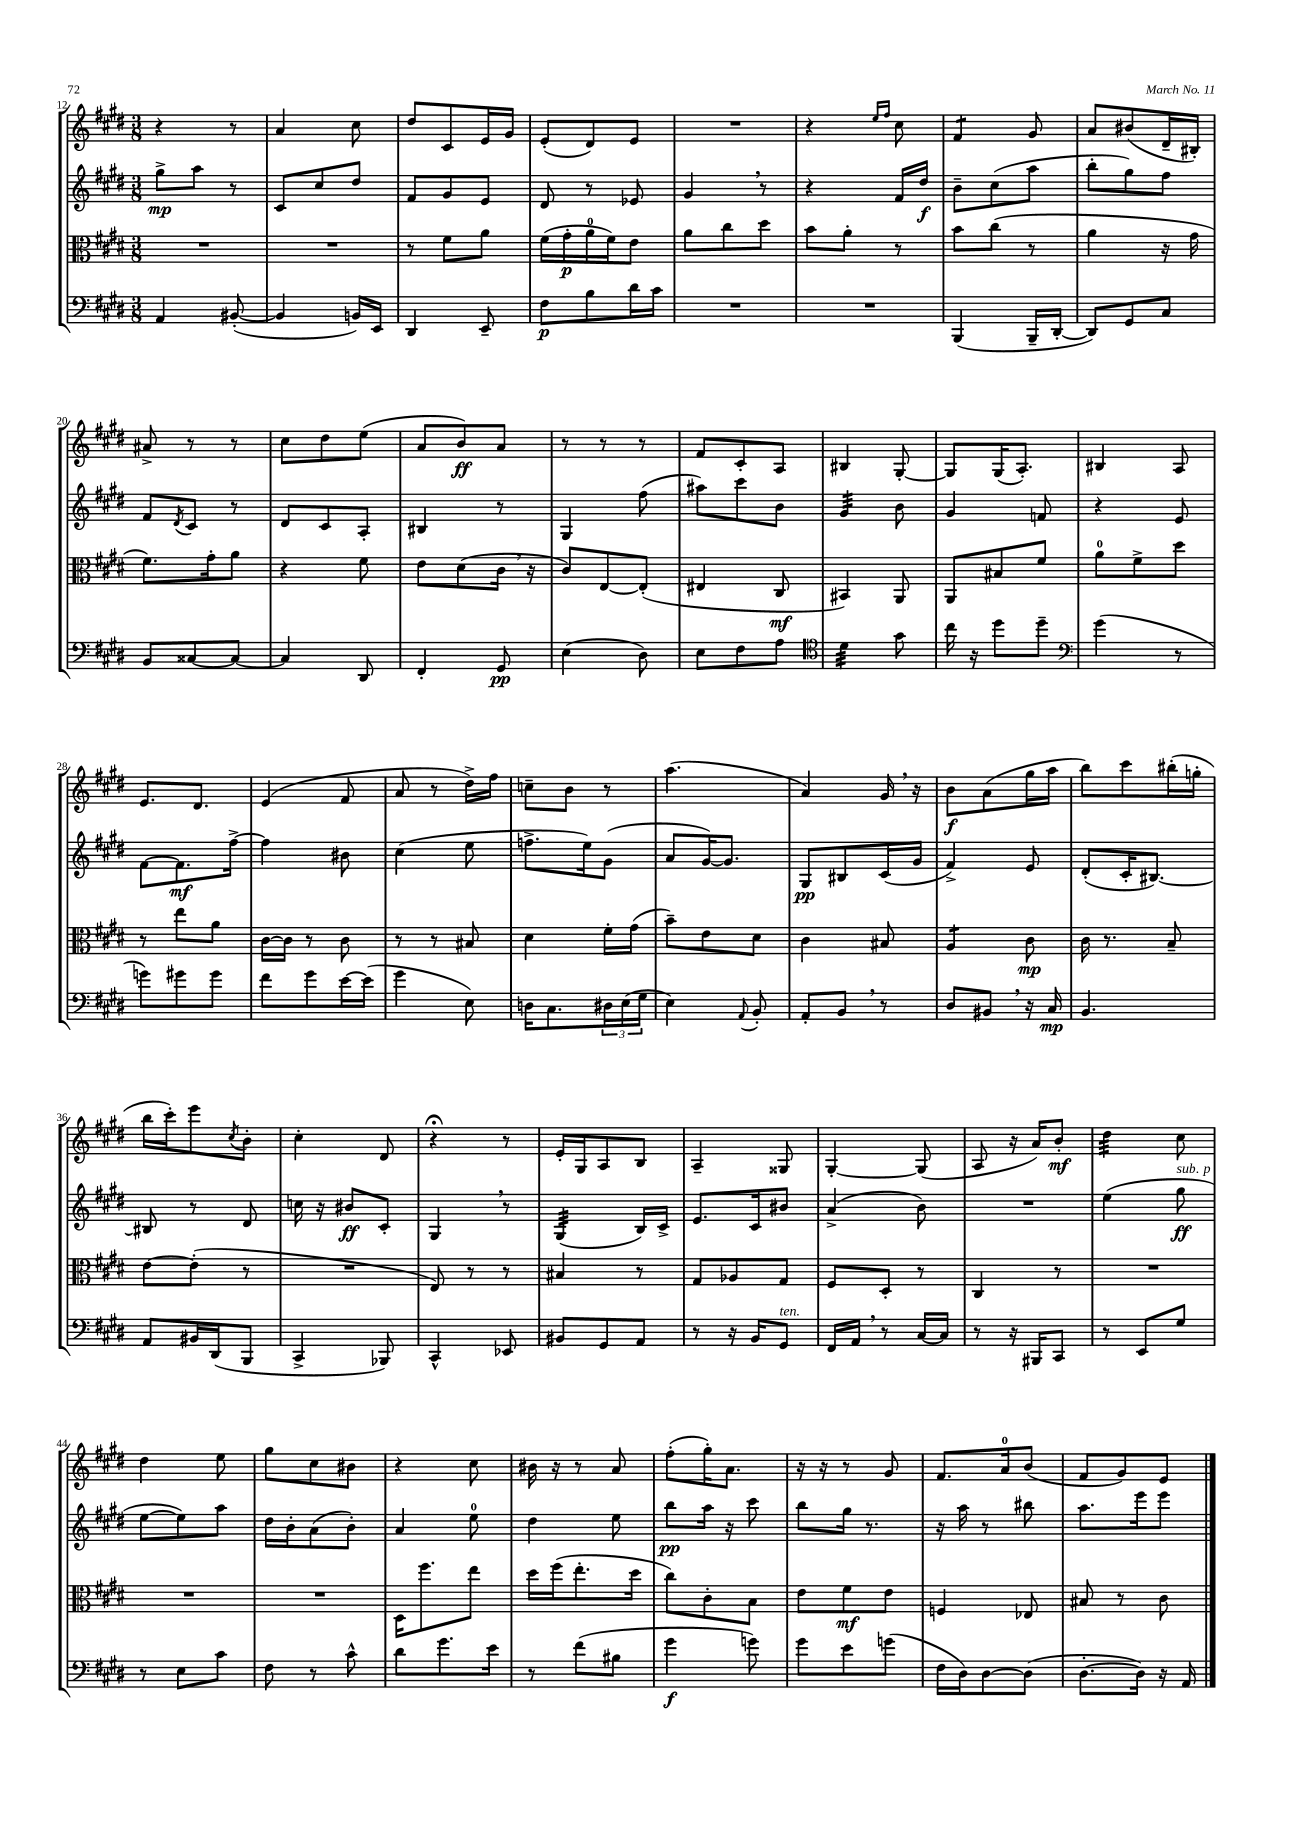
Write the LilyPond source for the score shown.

<<
\new StaffGroup <<
\new Staff = "s0" {
    \clef treble \key e \major \numericTimeSignature \time 3/8
    r4 r8 |
    a'4 cis''8 |
    dis''8 cis'8 e'16 gis'16 |
    e'8-.( dis'8) e'8 |
    R4. |
    r4 \grace { e''16 fis''16 } cis''8 |
    fis'4:8 gis'8 |
    a'8 bis'8( dis'16-- bis16-.) |
    ais'8-> r8 r8 |
    cis''8 dis''8 e''8( |
    a'8 b'8\ff) a'8 |
    r8 r8 r8 |
    fis'8 cis'8-. a8 |
    bis4 gis8~-. |
    gis8 gis16( a8.-.) |
    bis4 a8 |
    e'8. dis'8. |
    e'4( fis'8 |
    a'8 r8 dis''16->) fis''16 |
    c''8-- b'8 r8 |
    a''4.( |
    a'4) gis'16 \breathe r16 |
    b'8\f a'8( gis''16 a''16 |
    b''8) cis'''8 bis''16-.( g''16-. |
    b''16 cis'''16-.) e'''8 \acciaccatura { cis''8 } b'8-. |
    cis''4-. dis'8 |
    r4\fermata r8 |
    e'16-. gis16 a8 b8 |
    a4-- gisis8 |
    gis4~-. gis8( |
    a8 r16 a'16) b'8-.\mf |
    dis''4:32 cis''8 |
    dis''4 e''8 |
    gis''8 cis''8 bis'8 |
    r4 cis''8 |
    bis'16 r16 r8 a'8 |
    fis''8-.( gis''16-.) a'8. |
    r16 r16 r8 gis'8 |
    fis'8. a'16-0 b'8( |
    fis'8 gis'8) e'8 \bar "|." |
}
\new Staff = "s1" {
    \clef treble \key e \major \numericTimeSignature \time 3/8
    gis''8->\mp a''8 r8 |
    cis'8 cis''8 dis''8 |
    fis'8 gis'8 e'8 |
    dis'8 r8 ees'8 |
    gis'4 \breathe r8 |
    r4 fis'16 dis''16\f |
    b'8-- cis''8( a''8 |
    b''8-. gis''8) fis''8 |
    fis'8 \acciaccatura { dis'8 } cis'8 r8 |
    dis'8 cis'8 a8-. |
    bis4 r8 |
    gis4 fis''8( |
    ais''8) cis'''8 b'8 |
    gis'4:32 b'8 |
    gis'4 f'8 |
    r4 e'8 |
    fis'8~ fis'8.\mf fis''16~-> |
    fis''4 bis'8 |
    cis''4( e''8 |
    f''8.-> e''16) gis'8( |
    a'8 gis'16~) gis'8. |
    gis8\pp bis8 cis'16( gis'16 |
    fis'4->) e'8 |
    dis'8-.( cis'16-. bis8.~) |
    bis8 r8 dis'8 |
    c''16 r16 bis'8\ff cis'8-. |
    gis4 \breathe r8 |
    gis4:32( b16) cis'16-> |
    e'8. cis'16 bis'8 |
    a'4->( b'8) |
    R4. |
    e''4( gis''8\ff^\markup { \italic "sub. p" } |
    e''8~ e''8) a''8 |
    dis''16 b'16-. a'8( b'8-.) |
    a'4 e''8-0 |
    dis''4 e''8 |
    b''8\pp a''16 r16 cis'''8 |
    b''8 gis''16 r8. |
    r16 a''16 r8 bis''8 |
    a''8. e'''16 e'''8 \bar "|." |
}
\new Staff = "s2" {
    \clef alto \key e \major \numericTimeSignature \time 3/8
    R4. |
    R4. |
    r8 fis'8 a'8 |
    fis'16( gis'16-.\p a'16-0 fis'16) e'8 |
    a'8 cis''8 dis''8 |
    b'8 a'8-. r8 |
    b'8 cis''8( r8 |
    a'4 r16 gis'16 |
    fis'8.) gis'16-. a'8 |
    r4 fis'8 |
    e'8 dis'8( cis'16 \breathe r16 |
    cis'8) e8~ e8-.( |
    eis4 cis8\mf |
    bis,4) a,8 |
    a,8 bis8 fis'8 |
    a'8-0 fis'8-> dis''8 |
    r8 e''8 a'8 |
    cis'16~ cis'16 r8 cis'8 |
    r8 r8 bis8 |
    dis'4 fis'16-. gis'16( |
    b'8--) e'8 dis'8 |
    cis'4 bis8 |
    a4:8 cis'8\mp |
    cis'16 r8. b8-- |
    e'8~ e'8-.( r8 |
    R4. |
    e8) r8 r8 |
    bis4 r8 |
    gis8 aes8 gis8 |
    fis8 dis8-. r8 |
    cis4 r8 |
    R4. |
    R4. |
    R4. |
    dis16 fis''8. e''8 |
    dis''16 fis''16( e''8.-. dis''16 |
    cis''8) cis'8-. b8 |
    e'8 fis'8\mf e'8 |
    f4 ees8 |
    bis8 r8 cis'8 \bar "|." |
}
\new Staff = "s3" {
    \clef bass \key e \major \numericTimeSignature \time 3/8
    a,4 bis,8~-.( |
    bis,4 b,16) e,16 |
    dis,4 e,8-- |
    fis8\p b8 dis'16 cis'16 |
    R4. |
    R4. |
    b,,4( b,,16-- dis,16~-. |
    dis,8) gis,8 cis8 |
    b,8 cisis8~ cisis8~ |
    cisis4 dis,8 |
    fis,4-. gis,8\pp |
    e4( dis8) |
    e8 fis8 a8 |
    \clef tenor dis'4:32 gis'8 |
    cis''16 r16 dis''8 dis''8-- |
    \clef bass gis'4( r8 |
    g'8) gis'8 gis'8 |
    fis'8 gis'8 e'16~ e'16( |
    gis'4 e8) |
    d16 cis8. \tuplet 3/2 { dis16 e16( gis16 } |
    e4) \appoggiatura { a,8 } b,8-. |
    a,8-. b,8 \breathe r8 |
    dis8 bis,8 \breathe r16 cis16\mp |
    b,4. |
    a,8 bis,16 dis,16( b,,8 |
    cis,4-> bes,,8) |
    cis,4-^ ees,8 |
    bis,8 gis,8 a,8 |
    r8 r16 b,16 gis,8^\markup { \italic "ten." } |
    fis,16 a,16 \breathe r8 cis16~ cis16 |
    r8 r16 bis,,16 cis,8 |
    r8 e,8 gis8 |
    r8 e8 cis'8 |
    fis8 r8 cis'8-^ |
    dis'8 gis'8. e'16 |
    r8 fis'8( bis8 |
    gis'4\f g'8) |
    gis'8 e'8 g'8( |
    fis16 dis16) dis8~ dis8( |
    dis8.~-. dis16) r16 a,16 \bar "|." |
}
>>
>>
\layout { \context { \Score currentBarNumber = #12 } }
